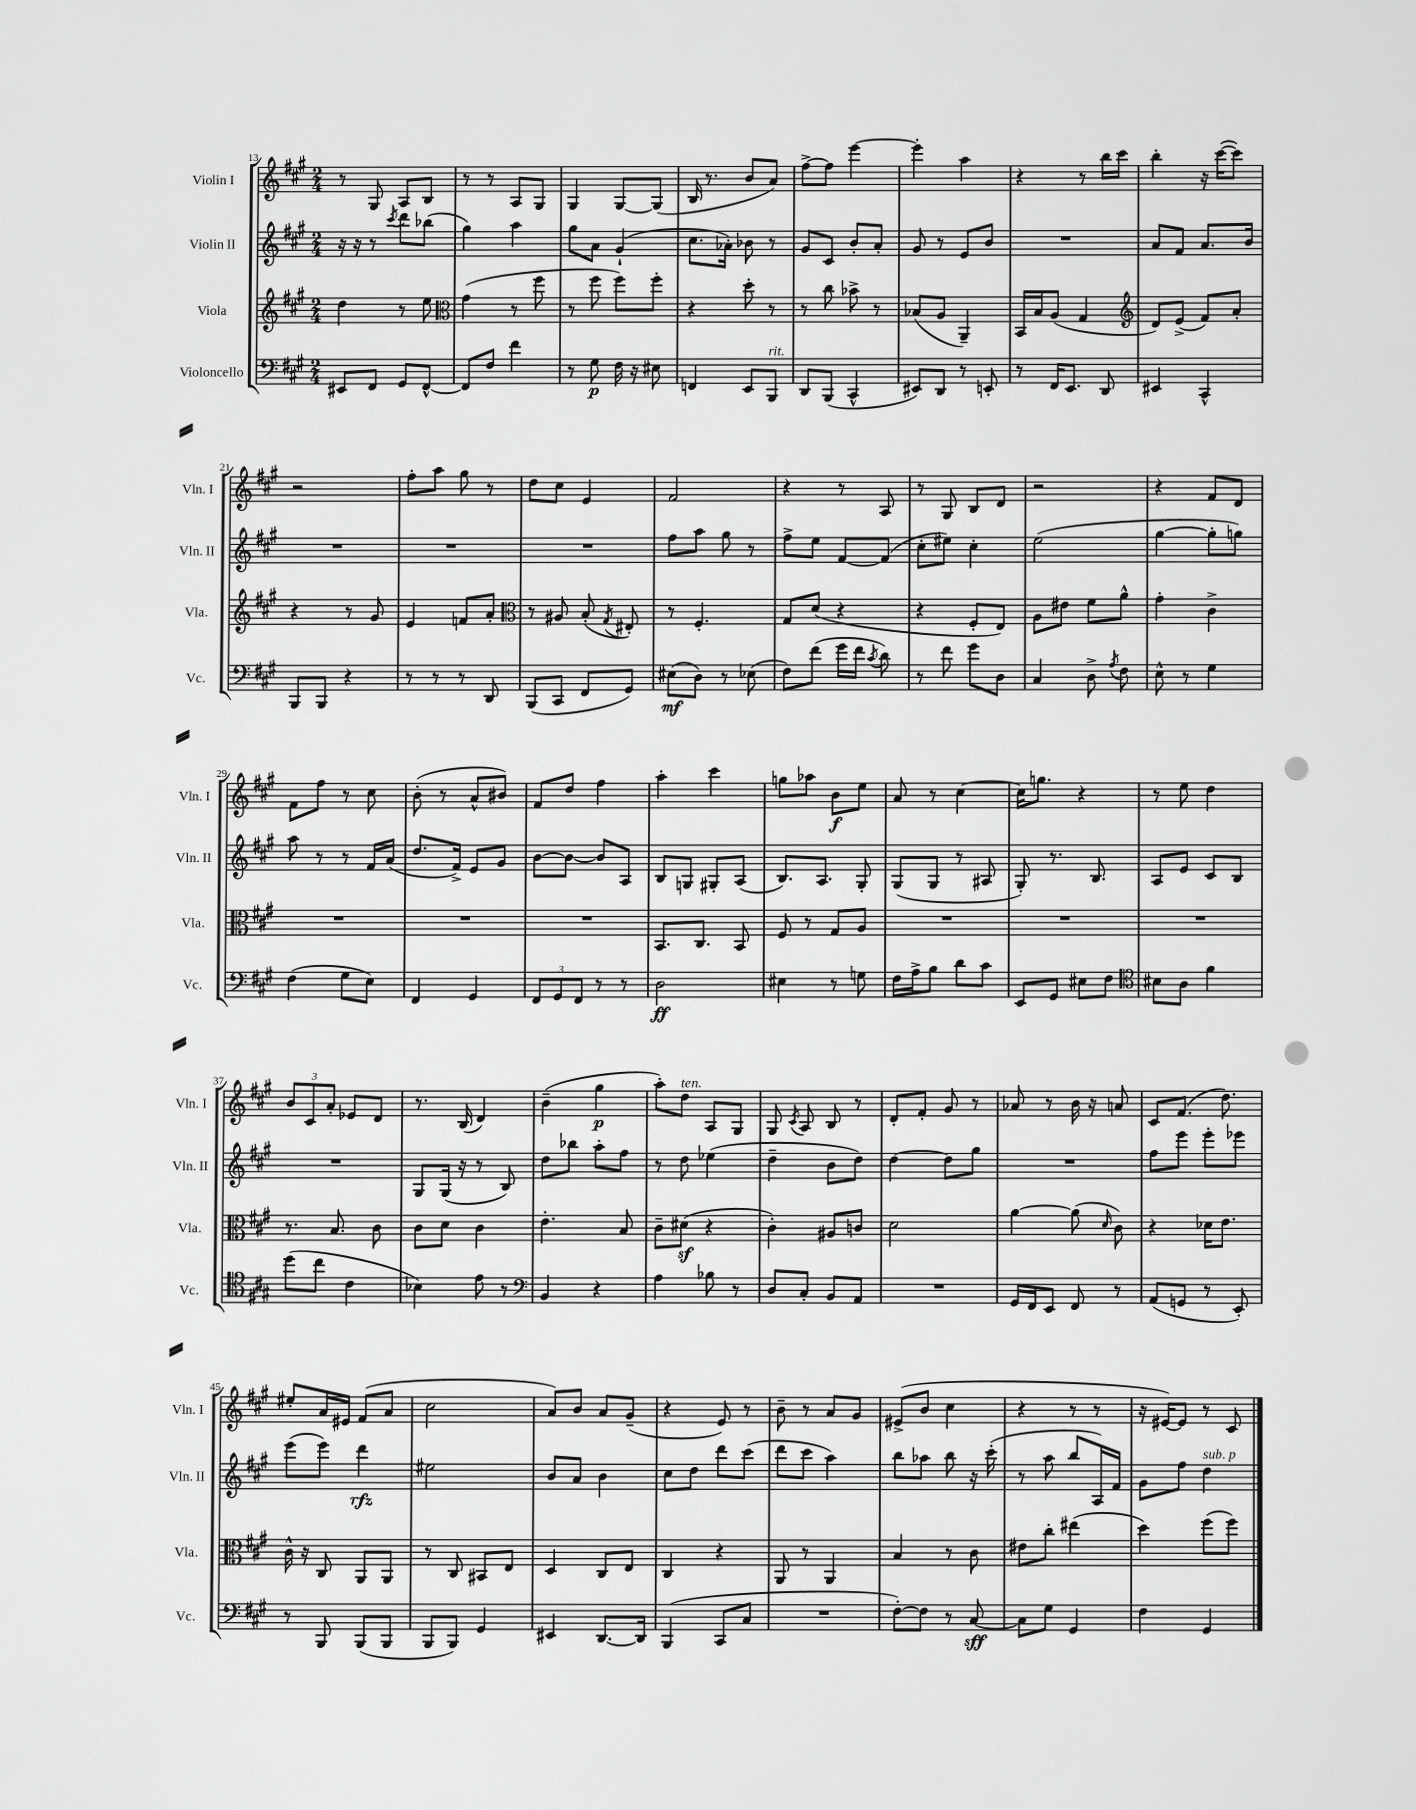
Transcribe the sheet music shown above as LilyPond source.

<<
\new StaffGroup <<
\new Staff = "s0" \with { instrumentName = "Violin I" shortInstrumentName = "Vln. I" } {
    \clef treble \key a \major \numericTimeSignature \time 2/4
    \autoBeamOff r8 gis8 a8[ b8] |
    r8 r8 a8[ gis8] |
    gis4 gis8[~ gis8]( |
    b16 r8. b'8[ a'8]) |
    fis''8[~-> fis''8] e'''4~ |
    e'''4-. a''4 |
    r4 r8 b''16[ cis'''16] |
    b''4-. r16 cis'''16[~( cis'''8]) |
    r2 |
    fis''8[-. a''8] gis''8 r8 |
    d''8[ cis''8] e'4 |
    fis'2 |
    r4 r8 a8 |
    r8 gis8 b8[ d'8] |
    r2 |
    r4 fis'8[ d'8] |
    fis'8[ fis''8] r8 cis''8 |
    b'8-.( r8 a'8[-^ bis'8]) |
    fis'8[ d''8] fis''4 |
    a''4-. cis'''4 |
    g''8[ aes''8] b'8[\f e''8] |
    a'8 r8 cis''4~ |
    cis''16[ g''8.] r4 |
    r8 e''8 d''4 |
    \tuplet 3/2 { b'8[ cis'8 a'8]-. } ees'8[ d'8] |
    r8. b16( d'4) |
    b'4--( gis''4\p |
    a''8[-.) d''8]^\markup { \italic "ten." } a8[ gis8] |
    gis8 \acciaccatura { cis'8 } a8 b8 r8 |
    d'8[-. fis'8]-. gis'8 r8 |
    aes'8 r8 b'16 r16 a'8 |
    cis'8[ fis'8.]( d''8.) |
    eis''8[-. a'16 eis'16] fis'8[( a'8] |
    cis''2 |
    a'8[) b'8] a'8[ gis'8]--( |
    r4 e'8) r8 |
    b'8-- r8 a'8[ gis'8] |
    eis'8[->( b'8] cis''4 |
    r4 r8 r8 |
    r16 eis'16[~) eis'8] r8 cis'8 \bar "|." |
}
\new Staff = "s1" \with { instrumentName = "Violin II" shortInstrumentName = "Vln. II" } {
    \clef treble \key a \major \numericTimeSignature \time 2/4
    \autoBeamOff r16 r16 r8 \acciaccatura { cis'''8 } d'''8[ bes''8]( |
    gis''4) a''4 |
    gis''8[ a'8] gis'4-!( |
    cis''8.[ aes'16]-.) bes'8 r8 |
    gis'8[ cis'8] b'8[-. a'8]-. |
    gis'8 r8 e'8[ b'8] |
    R2 |
    a'8[ fis'8] a'8.[ b'16] |
    R2 |
    R2 |
    R2 |
    fis''8[ a''8] gis''8 r8 |
    fis''8[-> e''8] fis'8[~ fis'8]( |
    cis''8[-. eis''8]) cis''4-. |
    e''2( |
    gis''4~ gis''8[-. g''8]) |
    a''8 r8 r8 fis'16[ a'16]( |
    d''8.[ fis'16]->) e'8[ gis'8] |
    b'8[~ b'8]~ b'8[ a8] |
    b8[ g8] gis8[-. a8]( |
    b8.[) a8.] gis8-. |
    gis8[( gis8] r8 ais8 |
    gis8-.) r8. b8. |
    a8[ e'8] cis'8[ b8] |
    R2 |
    gis8[ gis16]( r16 r8 b8) |
    d''8[ bes''8] a''8[-. fis''8] |
    r8 d''8 ees''4( |
    d''4-- b'8[ d''8]) |
    d''4~ d''8[ gis''8] |
    R2 |
    fis''8[ e'''8] e'''8[-. ees'''8] |
    e'''8[( e'''8]) d'''4\rfz |
    eis''2 |
    b'8[ a'8] b'4 |
    cis''8[ d''8] d'''8[ cis'''8]( |
    d'''8[ cis'''8] a''4) |
    b''8[ aes''8] b''8 r16 cis'''16-.( |
    r8 a''8 b''8[ a16) fis'16] |
    gis'8[ fis''8] d''4^\markup { \italic "sub. p" } \bar "|." |
}
\new Staff = "s2" \with { instrumentName = "Viola" shortInstrumentName = "Vla." } {
    \clef treble \key a \major \numericTimeSignature \time 2/4
    \autoBeamOff d''4 r8 e''8 |
    \clef alto gis'4( r8 fis''8 |
    r8 fis''8 fis''8[) fis''8]-. |
    r4 d''8-. r8 |
    r8 cis''8 bes'8-> r8 |
    bes8[( a8] a,4--) |
    b,16[ b16 a8]( gis4 |
    \clef treble d'8[) e'8]->( fis'8[) a'8]-. |
    r4 r8 gis'8 |
    e'4 f'8[ a'8]-. |
    \clef alto r8 ais8 b8-.( \acciaccatura { gis8 } eis8-.) |
    r8 fis4.-. |
    gis8[ d'8]( r4 |
    r4 fis8[-. e8]) |
    a8[ eis'8] fis'8[ a'8]-^ |
    gis'4-. cis'4-> |
    R2 |
    R2 |
    R2 |
    b,8.[ cis8.] b,8 |
    fis8 r8 gis8[ a8] |
    R2 |
    R2 |
    R2 |
    r8. b8. cis'8 |
    cis'8[ d'8] cis'4 |
    e'4.-. b8 |
    cis'8[-- dis'8]\sf( r4 |
    cis'4-.) ais8[ c'8] |
    d'2 |
    a'4~ a'8( \grace { d'16 } cis'8) |
    r4 des'16[ e'8.] |
    cis'16-^ r16 cis8 a,8[ a,8] |
    r8 cis8 bis,8[ e8] |
    d4 cis8[ e8] |
    cis4 r4 |
    a,8 r8 a,4 |
    b4 r8 cis'8 |
    eis'8[ cis''8]-. eis''4( |
    d''4) fis''8[( fis''8]) \bar "|." |
}
\new Staff = "s3" \with { instrumentName = "Violoncello" shortInstrumentName = "Vc." } {
    \clef bass \key a \major \numericTimeSignature \time 2/4
    \autoBeamOff eis,8[ fis,8] gis,8[ fis,8]~-^ |
    fis,8[ fis8] fis'4 |
    r8 gis8\p fis16 r16 eis8 |
    f,4 e,8[ b,,8]^\markup { \italic "rit." } |
    d,8[ b,,8]( cis,4-^ |
    eis,8[) d,8] r8 e,8-. |
    r8 fis,16[ e,8.] d,8 |
    eis,4 cis,4-^ |
    b,,8[ b,,8] r4 |
    r8 r8 r8 d,8 |
    b,,8[( cis,8] fis,8[ gis,8]) |
    eis8[\mf( d8]) r8 ees8( |
    fis8[) fis'8]( gis'16[ fis'16] \acciaccatura { cis'8 } d'8) |
    r8 fis'8 gis'8[ d8] |
    cis4 d8-> \acciaccatura { a8 } fis8 |
    e8-^ r8 gis4 |
    fis4( gis8[ e8]) |
    fis,4 gis,4 |
    \tuplet 3/2 { fis,8[ gis,8 fis,8] } r8 r8 |
    d2\ff |
    eis4 r8 g8 |
    fis16[ a16-> b8] d'8[ cis'8] |
    e,8[ gis,8] eis8[ fis8] |
    \clef tenor bis8[ a8] fis'4 |
    d''8[( cis''8] cis'4 |
    bes4) e'8 r8 |
    \clef bass b,4 r4 |
    a4 bes8 r8 |
    d8[ cis8]-. b,8[ a,8] |
    R2 |
    gis,16[ fis,16 e,8] fis,8 r8 |
    a,8[( g,8] r8 e,8-.) |
    r8 b,,8 b,,8[( b,,8] |
    b,,8[ b,,8]) gis,4 |
    eis,4 d,8.[~ d,16] |
    b,,4( cis,8[ cis8] |
    R2 |
    fis8[~-.) fis8] r8 cis8~\sff |
    cis8[ gis8] gis,4 |
    fis4 gis,4 \bar "|." |
}
>>
>>
\layout { \context { \Score currentBarNumber = #13 } }
